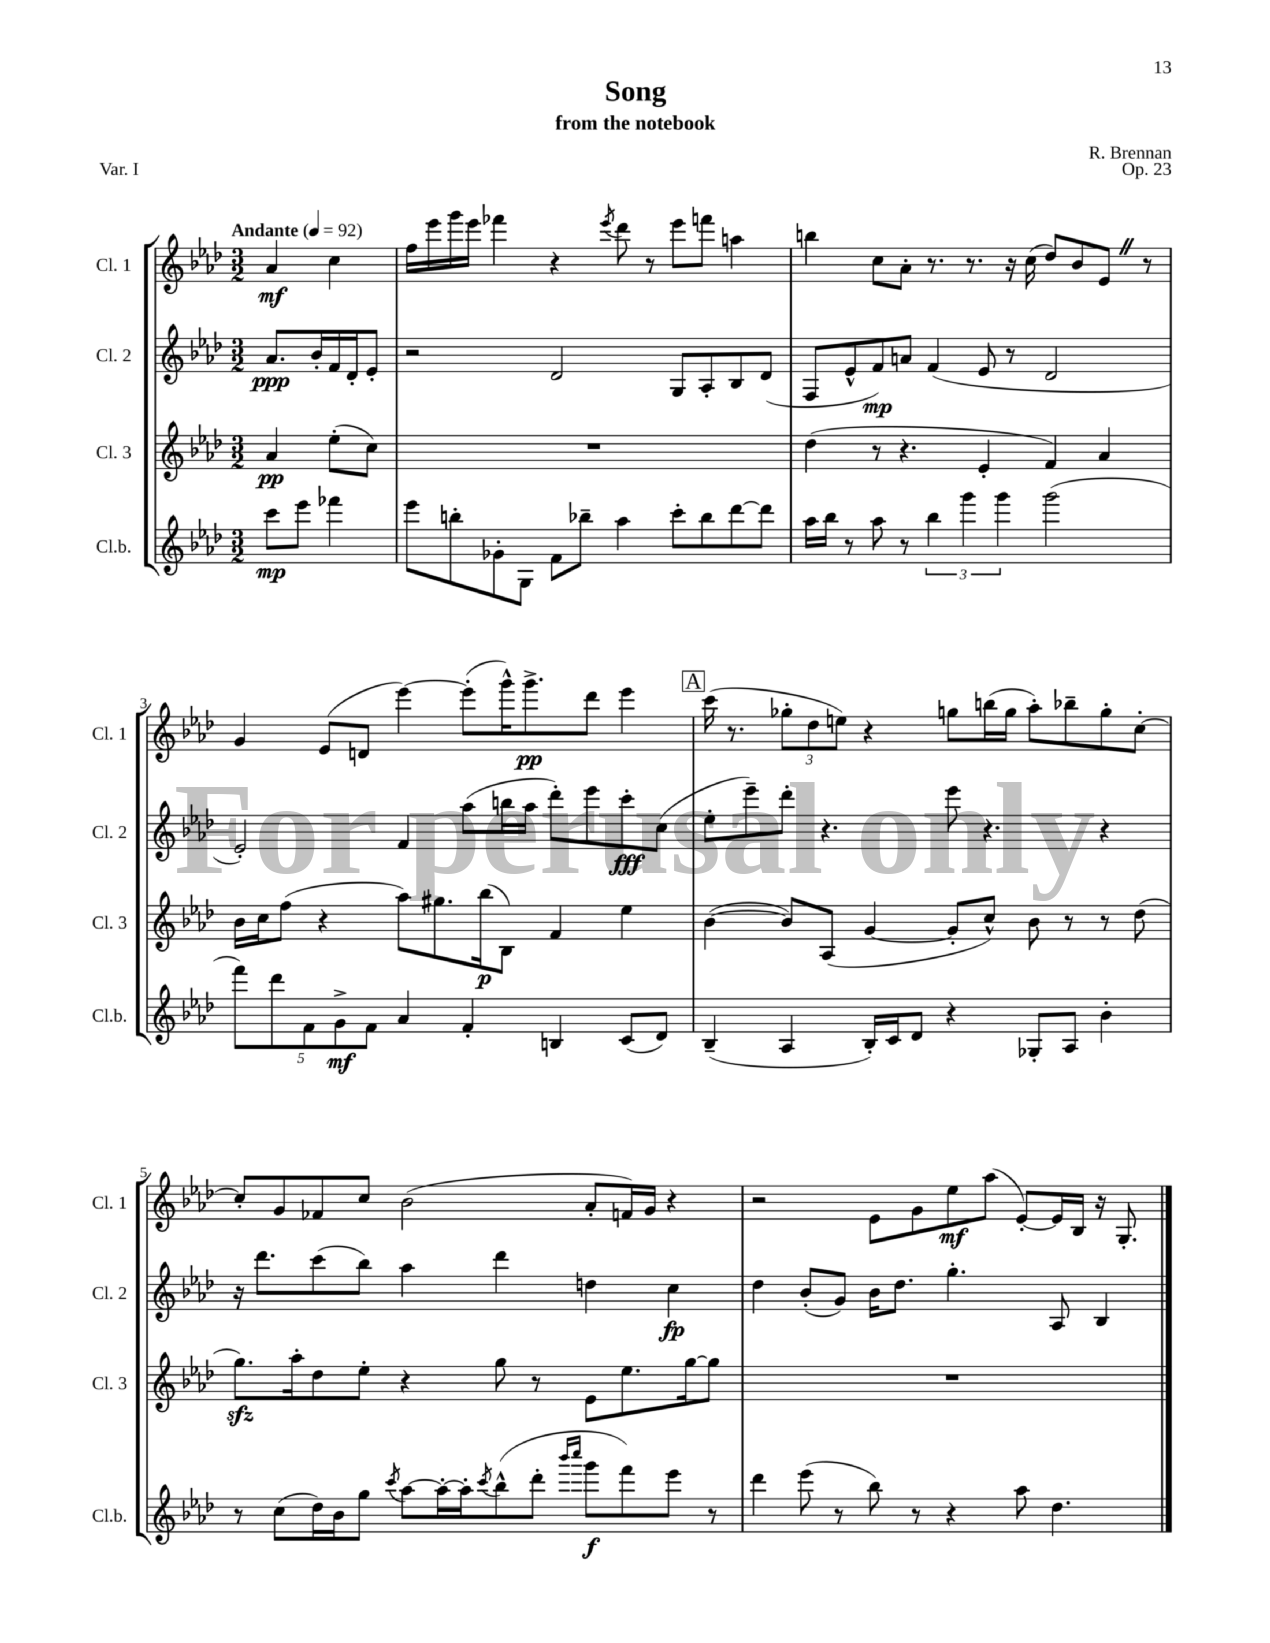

**kern	**dynam	**kern	**dynam	**kern	**dynam	**kern	**dynam
*part4	*part4	*part3	*part3	*part2	*part2	*part1	*part1
*staff4	*staff4	*staff3	*staff3	*staff2	*staff2	*staff1	*staff1
*I"Cl.b.	*	*I"Cl. 3	*	*I"Cl. 2	*	*I"Cl. 1	*
*I'Cl.b.	*	*I'Cl. 3	*	*I'Cl. 2	*	*I'Cl. 1	*
*clefG2	*	*clefG2	*	*clefG2	*	*clefG2	*
*k[b-e-a-d-]	*	*k[b-e-a-d-]	*	*k[b-e-a-d-]	*	*k[b-e-a-d-]	*
*M3/2	*	*M3/2	*	*M3/2	*	*M3/2	*
*MM92	*	*MM92	*	*MM92	*	*MM92	*
=	=	=	=	=	=	=	=
!	!	!	!	!	!	!LO:TX:a:B:t=Andante	!
8ccc\L	mp	4a-/	pp	8.a-/L	ppp	4a-/	mf
8eee-\J	.	.	.	.	.	.	.
.	.	.	.	16b-'/L	.	.	.
4fff-X\	.	(8ee-'\L	.	16f/	.	4cc\	.
.	.	.	.	16d-'/J	.	.	.
.	.	8cc\J)	.	8e-'/J	.	.	.
=1	=1	=1	=1	=1	=1	=1	=1
8eee-\L	.	1.r	.	2r	.	16ff\LL	.
.	.	.	.	.	.	16eee-\	.
8bbn'\	.	.	.	.	.	16ggg\	.
.	.	.	.	.	.	16eee-\JJ	.
8g-X'\	.	.	.	.	.	4fff-X\	.
8G\J	.	.	.	.	.	.	.
8f\L	.	.	.	2d-/	.	4r	.
8bb-X~\J	.	.	.	.	.	.	.
.	.	.	.	.	.	8qeee-/	.
4aa-\	.	.	.	.	.	8ddd-\	.
.	.	.	.	.	.	8r	.
8ccc'\L	.	.	.	8G/L	.	8eee-\L	.
8bb-\	.	.	.	8A-'/	.	8fffn\J	.
[8ddd-\	.	.	.	8B-/	.	4aan\	.
8ddd-\J]	.	.	.	(8d-/J	.	.	.
=2	=2	=2	=2	=2	=2	=2	=2
16aa-\LL	.	(4dd-\	.	8F/L	.	4bbn\	.
16bb-\JJ	.	.	.	.	.	.	.
8r	.	.	.	8e-^^/	.	.	.
8aa-\	.	8r	.	8f/)	mp	8cc\L	.
8r	.	4.r	.	8an/J	.	8a-'\J	.
6bb-\	.	.	.	(4f/	.	8.r	.
6ggg\	.	.	.	.	.	.	.
.	.	.	.	.	.	8.r	.
.	.	4e-'/	.	8e-/	.	.	.
6ggg\	.	.	.	.	.	.	.
.	.	.	.	8r	.	16r	.
.	.	.	.	.	.	(16cc\	.
(2ggg\	.	4f/)	.	2d-/	.	8dd-/L)	.
.	.	.	.	.	.	8b-/	.
.	.	4a-/	.	.	.	8e-Z/J	.
.	.	.	.	.	.	8r	.
!!LO:LB:g=z
=3	=3	=3	=3	=3	=3	=3	=3
10fff\L)	.	16b-\LL	.	2e-'/)	.	4g/	.
.	.	16cc\J	.	.	.	.	.
10ddd-\	.	.	.	.	.	.	.
.	.	(8ff\J	.	.	.	.	.
10f\	.	.	.	.	.	.	.
.	.	4r	.	.	.	(8e-/L	.
10g^\	mf	.	.	.	.	.	.
.	.	.	.	.	.	8dn/J	.
10f\J	.	.	.	.	.	.	.
4a-/	.	8aa-\L)	.	4f/	.	[4eee-\)	.
.	.	8.gg#X\	.	.	.	.	.
4f'/	.	.	.	(8aa-\L	.	(8eee-'\L]	.
.	.	(16bb-\k	p	.	.	.	.
.	.	8B-\J)	.	16bbn\L	.	16ggg^^\K)	.
.	.	.	.	16aa-\JJ	.	8.ggg^\	pp
4Bn/	.	4f/	.	8ddd-'\L)	.	.	.
.	.	.	.	8eee-\	.	8ddd-\J	.
(8c/L	.	4ee-\	.	8ccc'\	fff	4eee-\	.
8d-/J)	.	.	.	(8cc\J	.	.	.
!!LO:REH:place=s1:t=A
=4	=4	=4	=4	=4	=4	=4	=4
(4B-~/	.	([4b-\	.	8ee-'\L	.	(16ccc\	.
.	.	.	.	.	.	8.r	.
.	.	.	.	8eee-~\)	.	.	.
4A-/	.	8b-/L])	.	8ddd-'\J	.	12gg-X'\L	.
.	.	.	.	.	.	12dd-\	.
.	.	(8A-/J	.	4.r	.	.	.
.	.	.	.	.	.	12een\J)	.
16B-'/LL)	.	[4g/	.	.	.	4r	.
16c/J	.	.	.	.	.	.	.
8d-/J	.	.	.	.	.	.	.
4r	.	8g'/L]	.	8eee-\	.	8ggn\L	.
.	.	8cc^^/J)	.	4.r	.	(16bbn\L	.
.	.	.	.	.	.	16gg\JJ	.
8G-X'/L	.	8b-\	.	.	.	8aa-'\L)	.
8A-/J	.	8r	.	.	.	8bb-X~\	.
4b-'\	.	8r	.	4r	.	8gg'\	.
.	.	(8dd-\	.	.	.	[8cc'\J	.
!!LO:LB:g=z
=5	=5	=5	=5	=5	=5	=5	=5
8r	.	8.ggzz\L)	.	16r	.	8cc'/L]	.
.	.	.	.	8.ddd-\L	.	.	.
(8cc\L	.	.	.	.	.	8g/	.
.	.	16aa-'\k	.	.	.	.	.
16dd-\L)	.	8dd-\	.	(8ccc\	.	8f-X/	.
16b-\J	.	.	.	.	.	.	.
8gg\J	.	8ee-'\J	.	8bb-\J)	.	8cc/J	.
8qccc/	.	.	.	.	.	.	.
[8aa-\L	.	4r	.	4aa-\	.	(2b-\	.
16aa-'\L_	.	.	.	.	.	.	.
16aa-'\J]	.	.	.	.	.	.	.
8qccc/	.	.	.	.	.	.	.
(8bb-^^\	.	8gg\	.	4ddd-\	.	.	.
8ddd-'\J	.	8r	.	.	.	.	.
16qqbbb-/LL	.	.	.	.	.	.	.
16qqcccc/JJ	.	.	.	.	.	.	.
8ggg\L	f	8e-\L	.	4ddn\	.	8a-'/L	.
8fff\)	.	8.ee-\	.	.	.	16fn/L)	.
.	.	.	.	.	.	16g/JJ	.
8eee-\J	.	.	.	4cc\	fp	4r	.
.	.	[16gg\k	.	.	.	.	.
8r	.	8gg\J]	.	.	.	.	.
=6	=6	=6	=6	=6	=6	=6	=6
4ddd-\	.	1.r	.	4dd-\	.	2r	.
(8eee-\	.	.	.	(8b-'/L	.	.	.
8r	.	.	.	8g/J)	.	.	.
8bb-\)	.	.	.	16b-\KL	.	8e-\L	.
.	.	.	.	8.dd-\J	.	.	.
8r	.	.	.	.	.	8g\	.
4r	.	.	.	4.gg'\	.	8ee-\	mf
.	.	.	.	.	.	(8aa-\J	.
8aa-\	.	.	.	.	.	[8e-'/L)	.
4.dd-\	.	.	.	8A-/	.	16e-/L]	.
.	.	.	.	.	.	16B-/JJ	.
.	.	.	.	4B-/	.	16r	.
.	.	.	.	.	.	8.G'/	.
==	==	==	==	==	==	==	==
*-	*-	*-	*-	*-	*-	*-	*-
